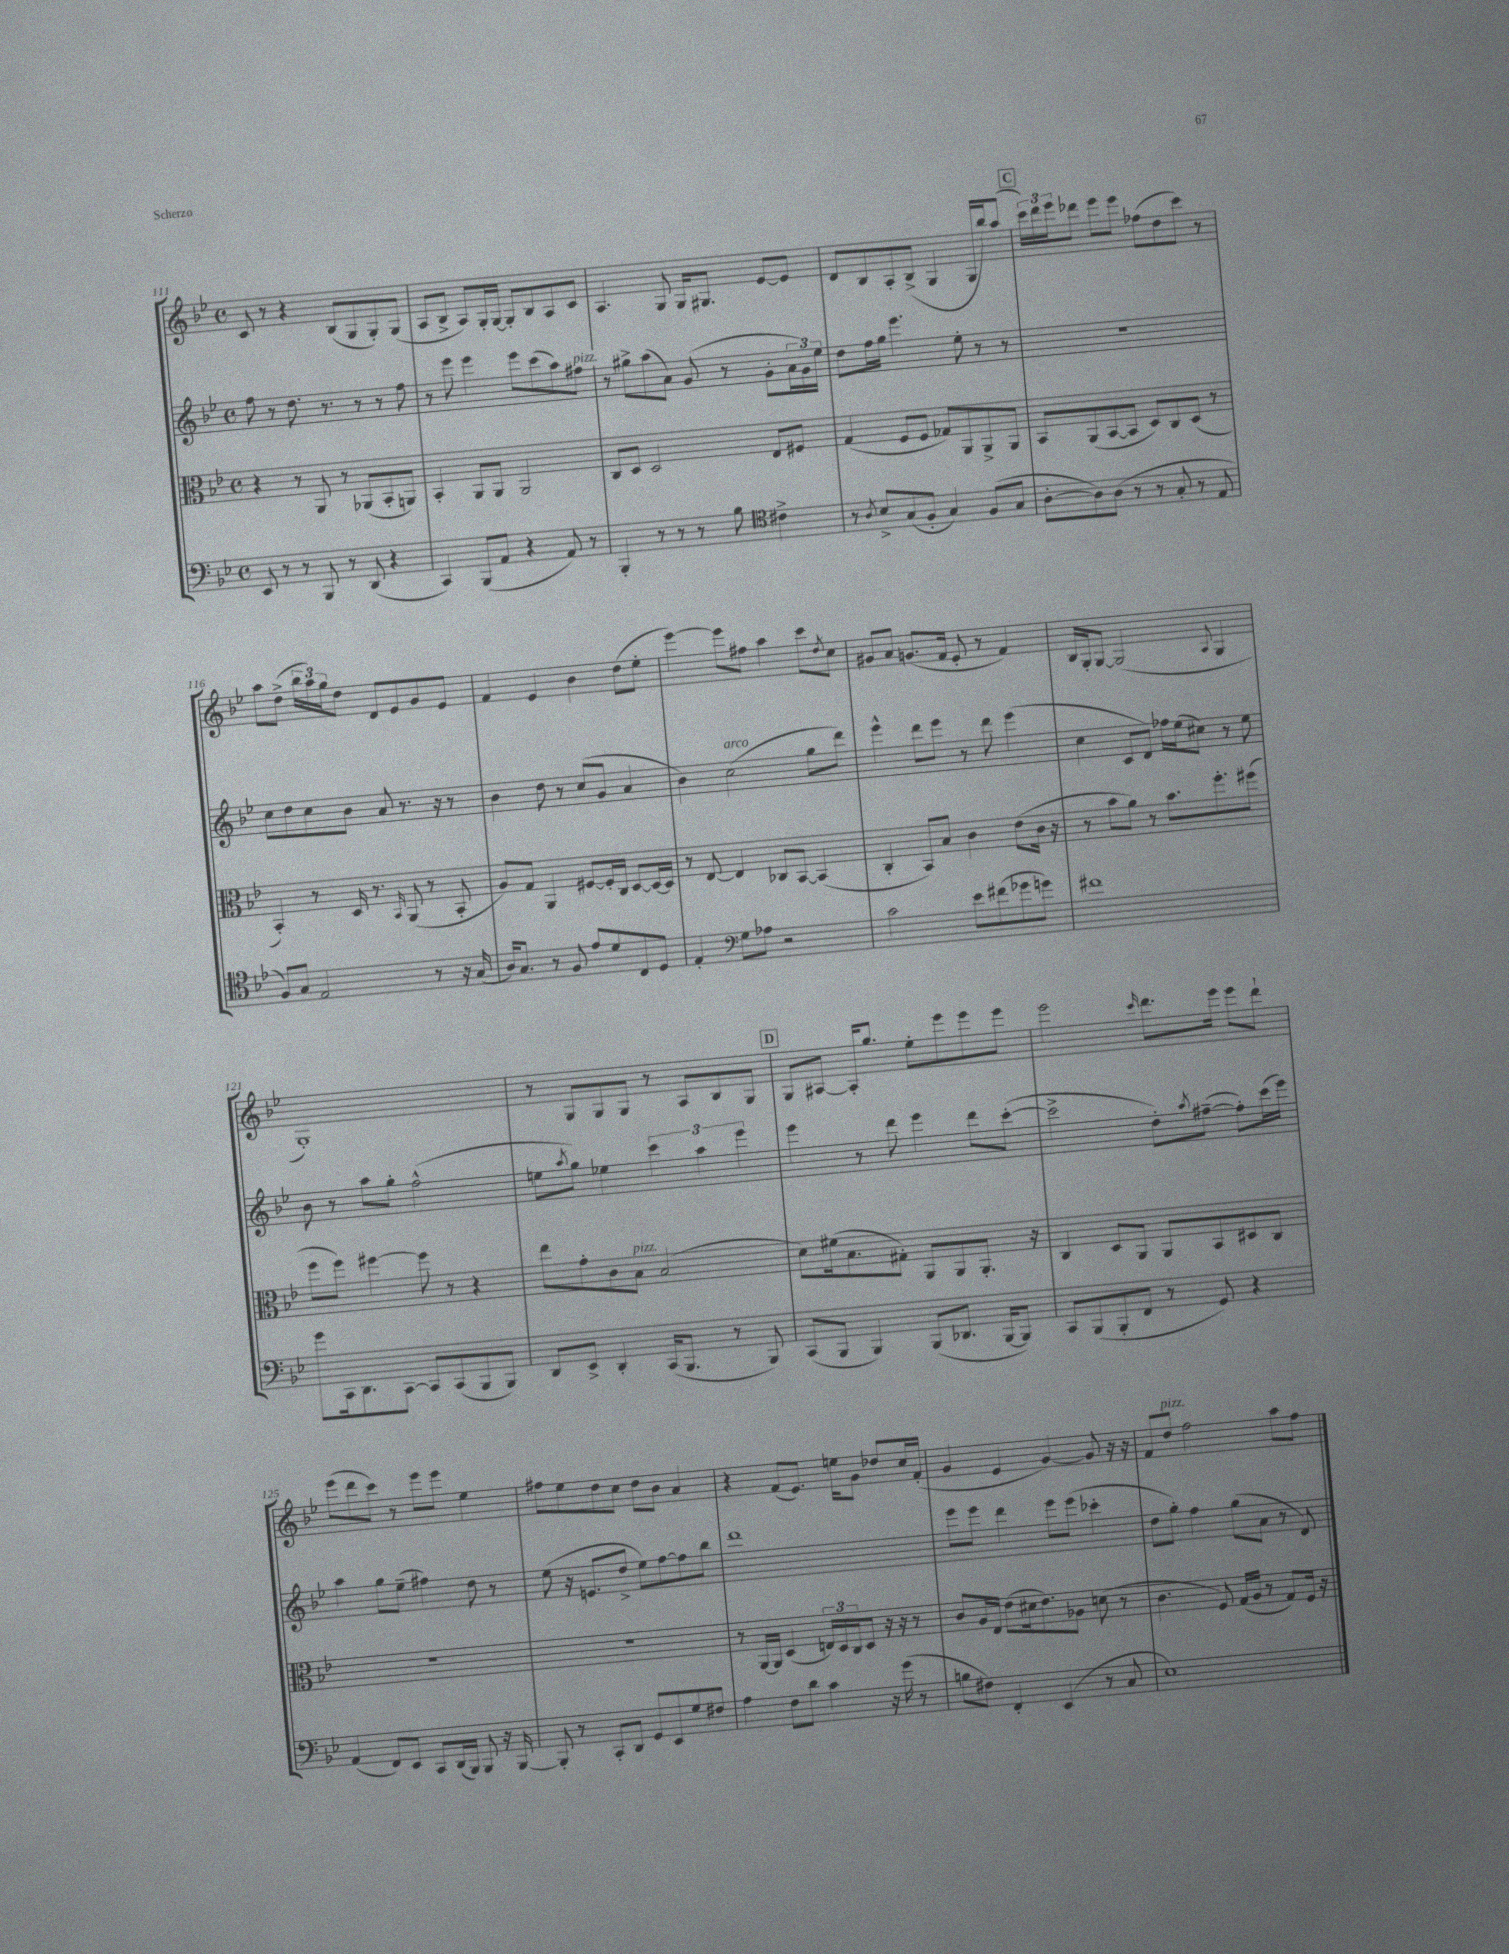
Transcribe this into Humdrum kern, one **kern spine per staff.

**kern	**kern	**kern	**kern
*staff4	*staff3	*staff2	*staff1
*clefF4	*clefC3	*clefG2	*clefG2
*k[b-e-]	*k[b-e-]	*k[b-e-]	*k[b-e-]
*M4/4	*M4/4	*M4/4	*M4/4
*met(c)	*met(c)	*met(c)	*met(c)
8EE-	4r	8ff	8c
8r	.	8r	8r
8r	8r	8.dd	4r
8BBB-	8AA	.	.
.	.	8.r	.
8r	8r	.	(8B-
(8DD	(8AA-	8r	8G
4r	8BB-'	8r	8G')
.	8AA)	8ff	(8G
=	=	=	=
4CC)	4BB-'	8r	8A
.	.	8eee-	8B-^
(8BBB-	8AA	4eee-	8A)
8AA	8AA	.	16G'
.	.	.	[16G
4r	2AA	8eee-	8G']
.	.	(8ccc	8B-
8AA)	.	8aa)	8A
8r	.	8ff#	8c
=	=	=	=
4BBB-'	8C	8r	4.A
.	8D	8gg#^	.
8r	2D	(8aa	.
8r	.	8a)	8G
8r	.	(8g	16G
.	.	.	8.G#
8B-	.	8r	.
*clefC4	*	*	*
4c#^	8E-	8g'	[8e-
.	8F#	24a	8e-]
.	.	24g)	.
.	.	24ee-	.
=	=	=	=
8r	(4G	8dd	8d
8qA	.	.	.
8B-^	.	16ff	8B-
.	.	16gg	.
(8G	8F	4.eee-	8A'
8F'	8F	.	(8B-^
4G)	8G-)	.	4G
.	8AA	8ee-'	.
(8F	8AA^	8r	16G
.	.	.	16bb-)
8G	8AA	8r	(8aa
=	=	=	=
[8A'	8BB-	1r	24ccc)
.	.	.	24ddd
.	.	.	24eee-
8A])	(8AA	.	8ddd-
(8A	[8BB-	.	8eee-
8r	8BB-]	.	8eee-
8r	8D)	.	(8ff-
8G'	8C	.	8dd
8r	(8D	.	8ccc)
8E-	8r	.	8r
=	=	=	=
8F)	4BB-')	8cc	8aa
8G	.	8dd	(8dd^
2E-	8r	8cc	24bb-
.	.	.	24aa)
.	.	.	24gg
.	16D	8b-	8dd
.	8.r	.	.
.	.	8a	8d
.	16qqBB-	.	.
.	(8AA	8.r	8e-
8r	8r	.	8g
.	.	16r	.
16r	8BB-'	8r	8e-
(16G	.	.	.
=	=	=	=
16A)	8A)	4b-	4f
8.G	.	.	.
.	8G	.	.
8r	4AA	8dd	4e-
8F	.	8r	.
8e-	[8F#	(8cc	4b-
8d	16F#']	8g	.
.	16C	.	.
8C	[8D	4a	(8dd
8D	16D_	.	8ee-'
.	16D]	.	.
=	=	=	=
4E-'	8r	4b-)	[4eee-)
.	[8E-	.	.
*clefF4	*	*	*
8G	4E-]	(2cc	8eee-]
8A-	.	.	8ff#
2r	8C-	.	4aa
.	[8BB-	.	.
.	(4BB-]	8gg	8ccc
.	.	.	8qdd
.	.	8ddd)	8cc
=	=	=	=
2c	4C'	4eee-^^	8g#
.	.	.	8a
.	8BB-)	8ddd	(8.g
.	8B-	8eee-	.
.	.	.	16f
8e-	4c	8r	8e-'
(8f#	.	8ddd	8r
8g-	(8e-	(4eee-	4f)
8g)	16c	.	.
.	16r	.	.
=	=	=	=
1f#	8r	4cc	16B-
.	.	.	16G'
.	8b-	.	[8G
.	8a)	8c	(2G]
.	8r	8d)	.
.	8.b-	16ff-	.
.	.	(16ee-	.
.	.	8cc#)	.
.	8.ff'	.	.
.	.	.	8qqA
.	.	8r	4G
.	(8ff#	8ee-	.
=	=	=	=
8g	8ff	8b-	1G')
16CC	8ff)	8r	.
8.DD	.	.	.
.	[4ff#	8aa	.
[8CC	.	8gg'	.
8CC]	8ff#]	(2ff^^	.
(8CC	8r	.	.
8BBB-	4r	.	.
8BBB-)	.	.	.
=	=	=	=
8DD	8ee-	8ee	8r
.	.	8qaa	.
8EE-^	8g'	8gg)	8G
4DD'	8c	4ee-	8G
.	8B-	.	8G
(16CC	(2B-	6ccc	8r
8.BBB-	.	.	.
.	.	.	8A
.	.	6aa	.
8r	.	.	8B-
.	.	6eee-	.
8BBB-)	.	.	8G
=	=	=	=
(8CC	8d)	4eee-	8G
8BBB-	(16f#	.	[8A#
.	8.B-	.	.
4BBB-)	.	8r	16A#']
.	.	.	8.gg
.	8G#')	8ddd	.
(8BBB-	8AA	4eee-	8ee-'
8.DD-	8AA	.	8eee-
.	8.AA'	8ddd	8eee-
[16BBB-	.	.	.
8BBB-])	.	([8ccc'	8eee-
.	16r	.	.
=	=	=	=
8CC	4C	2ccc^]	2eee-
(8BBB-	.	.	.
8BBB-'	8D	.	.
8FF	8AA	.	.
.	.	.	16qqccc
8r	8AA	8dd')	8.ddd
.	.	8qaa	.
8GG)	8BB-	([8ff#~	.
.	.	.	16eee-
4r	8D#	8ff#'])	8eee-
.	8C	(16ccc	8ddd`
.	.	16eee-)	.
=	=	=	=
(4AA	1r	4aa	(8eee-
.	.	.	8ddd
8FF)	.	8gg	8ccc)
8EE-	.	(8ee-~	8r
8CC	.	4ff#)	8eee-
(16DD	.	.	8eee-
16BBB-)	.	.	.
8BBB-	.	8dd	4ee-
16r	.	8r	.
[16BBB-	.	.	.
=	=	=	=
8BBB-']	1r	(8ee-	8ff#
8r	.	16r	8ee-
.	.	8.e	.
8CC'	.	.	8dd
8DD	.	8dd^	8cc
8GG	.	8ee-)	8dd
8EE-	.	[8ff	8b-
8G	.	8ff]	4a
8F#	.	8bb-	.
=	=	=	=
4A	8r	1ddd	4r
.	[16AA	.	.
.	16AA]	.	.
8F	(4D	.	(8f
8d	.	.	8.e-)
4c	24E)	.	.
.	24D	.	.
.	.	.	16ee
.	24C	.	.
.	8D	.	8g
16r	16r	.	8dd-
(16g	16r	.	.
8r	8r	.	16cc
.	.	.	(16f'
=	=	=	=
8B	8c	8eee-	4g
8F#)	16A	8eee-	.
.	16E-	.	.
4FF'	(8e-	4ddd	4e-
.	16d#	.	.
.	8.e-)	.	.
(4EE-	.	8eee-	[4g)
.	8A-	(8eee-	.
8r	(8d	4ccc-'	8g]
8C	8r	.	16r
.	.	.	16r
=	=	=	=
1E-)	4.c	8dd	8f
.	.	8gg')	8dd
.	.	4ff	2ff
.	8F)	.	.
.	(16G	(8gg	.
.	16A	.	.
.	8r	8a	.
.	8G)	8r	8aa
.	16F	8d)	8ff
.	16r	.	.
==	==	==	==
*-	*-	*-	*-
